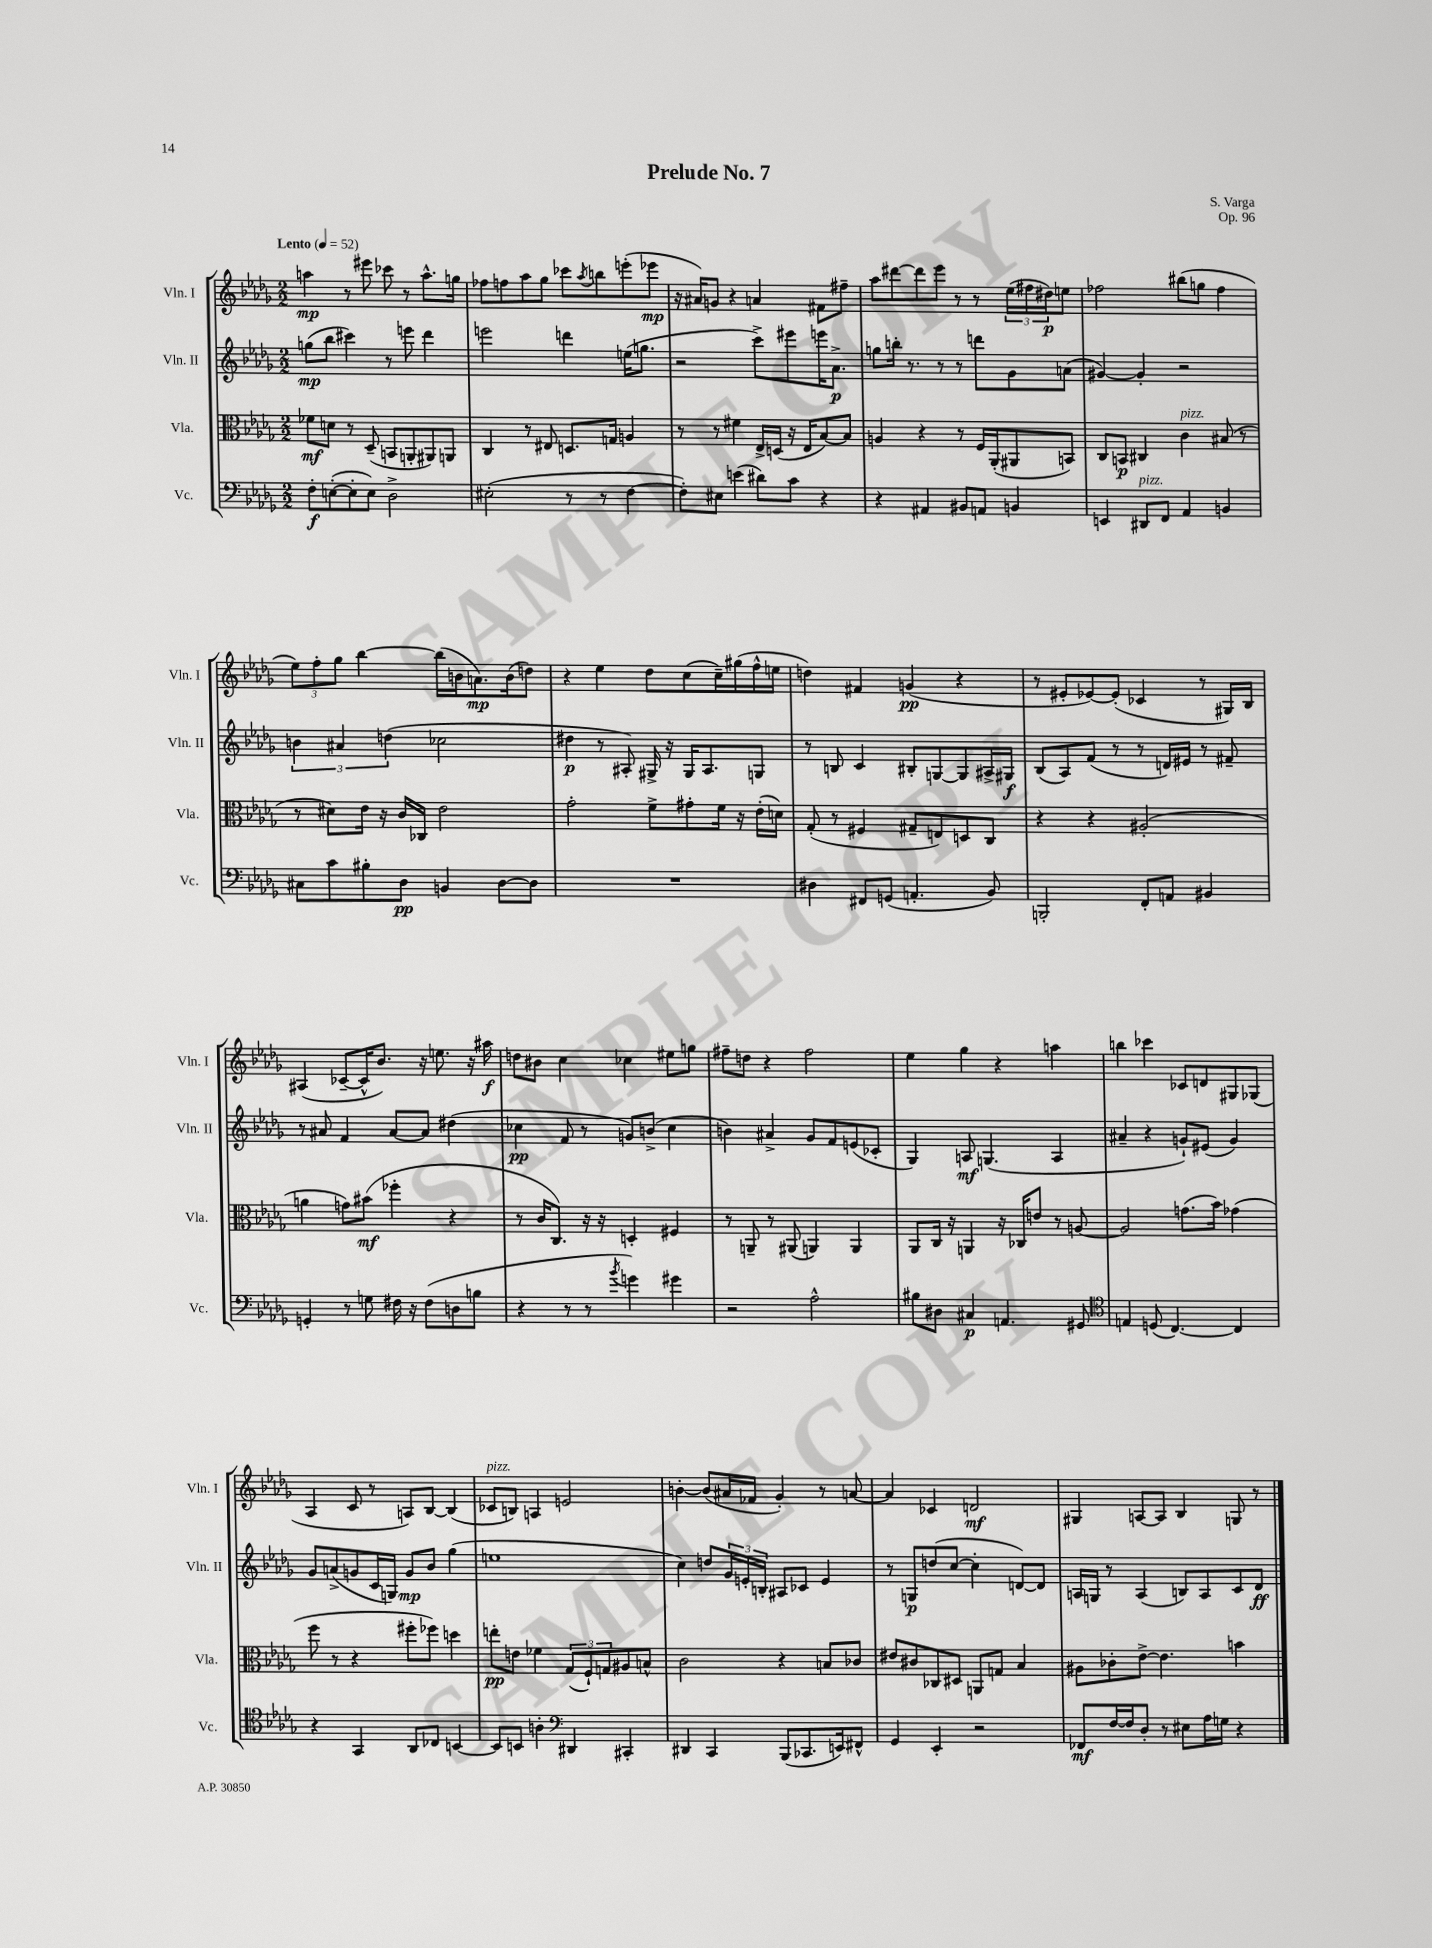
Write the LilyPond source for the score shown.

\header { title = "Prelude No. 7" composer = "S. Varga" opus = "Op. 96" }
<<
\new StaffGroup <<
\new Staff = "s0" \with { instrumentName = "Vln. I" shortInstrumentName = "Vln. I" } {
    \clef treble \key des \major \numericTimeSignature \time 2/2 \tempo "Lento" 4 = 52
    a''4\mp r8 eis'''8 ces'''8 r8 a''8.-^ g''16 |
    fes''8 f''8 aes''8 ges''8 ces'''8 \acciaccatura { aes''8 } b''8 e'''8-.( ees'''8\mp |
    r16 ais'16) g'8 r4 a'4 fis'8 fis''8-- |
    aes''8 dis'''8~ dis'''8 ees'''8 r8 r8 \tuplet 3/2 { ees''16( fis''16 dis''16\p) } e''8 |
    fes''2 bis''8( g''8 fes''4 |
    \tuplet 3/2 { ees''8) f''8-. ges''8 } bes''4~ bes''16( b'16 a'8.\mp) b'16( d''8) |
    r4 ees''4 des''8 c''8( c''16--) gis''16( f''16-^ e''16 |
    d''4) fis'4 g'4\pp( r4 |
    r8 eis'8-. ees'8~) ees'8-.( ces'4 r8 gis16) bes16 |
    ais4( ces'8~-- ces'16-^ bes'8.) r16 e''8. r16 ais''16\f |
    d''8 bis'8 c''4 ces''4 eis''8 g''8 |
    fis''8-- d''8 r4 fis''2 |
    ees''4 ges''4 r4 a''4 |
    b''4 ces'''4 ces'8 d'8 gis8 ges8( |
    aes4 c'8 r8 a8) bes8~ bes4( |
    ces'8^\markup { \italic "pizz." } b8) a4 e'2 |
    b'4~-. b'8( ais'16 fes'16 ges'4-.) r8 a'8~ |
    a'4 ces'4 d'2\mf |
    gis4 a8~ a8 bes4 g8 r8 \bar "|." |
}
\new Staff = "s1" \with { instrumentName = "Vln. II" shortInstrumentName = "Vln. II" } {
    \clef treble \key des \major \numericTimeSignature \time 2/2
    g''8\mp( bes''8 cis'''4) r8 e'''8 des'''4 |
    e'''2 d'''4 e''16( g''8. |
    r2 c'''8->) eis'''8 e'''16 aes'8.->\p |
    g''8 b''16-. r8. r8 r8 d'''8 ges'8 a'8( |
    gis'4~) gis'4-. r2 |
    \tuplet 3/2 { b'4 ais'4 d''4( } ces''2 |
    dis''4\p r8 ais8-.) gis16-> r16 gis16 ais8. g8 |
    r8 b8 c'4 bis8-. g8~ g8 ais16-> gis16\f |
    bes8( aes8) f'8( r8 r8 d'16) eis'16 r8 fis'8-- |
    r8 ais'8 f'4 ais'8~ ais'8 dis''4( |
    ces''4\pp f'8 r8 g'8) b'8->( ces''4 |
    b'4) ais'4-> ges'8 f'8 e'8( ces'8-. |
    ges4) a8\mf g4.( a4 |
    ais'4-- r4 g'8-!) eis'8( g'4) |
    ges'8 a'8->( g'8 c'16 g16) g'8\mp bes'8 ges''4( |
    e''1 |
    c''4) d''8 \tuplet 3/2 { ges'16 e'16-. b16-. } ais8 ces'8 e'4 |
    r8 g8\p d''8( c''8~ c''4-. d'8~) d'8 |
    a16 g16 r8 a4( b8) a8 c'8 des'8\ff \bar "|." |
}
\new Staff = "s2" \with { instrumentName = "Vla." shortInstrumentName = "Vla." } {
    \clef alto \key des \major \numericTimeSignature \time 2/2
    fes'8\mf d'8 r8 des8--( b,8 a,8-. ais,8) a,8 |
    c4 r8 eis8 d8. g16 a4 |
    r8 r8 fis'4 ees16-> d16( r16 ees16 bes8~) bes8 |
    a4 r4 r8 f16 aes,16-.( ais,8 b,8) |
    c8 b,8\p cis4 c'4^\markup { \italic "pizz." } bis8( r8 |
    r8 dis'8) ees'16 r16 c'16 ces16 ees'2 |
    ges'2-. f'8-> gis'8-. f'16 r16 ees'16-.( d'16) |
    ges8-.( r8 fis4 gis8-- e8) d8 c8 |
    r4 r4 ais2-.( |
    a'4 g'8) bis'8\mf( fes''4-. r4 |
    r8 c'16 c8.) r16 r16 d4-. fis4 |
    r8 a,8-- r8 ais,8( a,4) a,4 |
    aes,8 c16 r16 a,4 r16 ces16 e'8 r8 a8~ |
    a2 g'8.( bes'16) ges'4( |
    f''8 r8 r4 fis''8-. fes''8) d''4 |
    e''8-.\pp e'8 fes'4 \tuplet 3/2 { ges8( f8-!) g8 } ais8 b8-^ |
    c'2 r4 b8 ces'8 |
    eis'8 cis'8 ces8 dis8 a,8 g8 bes4 |
    ais8 ces'8-. ees'8~-> ees'4. b'4 \bar "|." |
}
\new Staff = "s3" \with { instrumentName = "Vc." shortInstrumentName = "Vc." } {
    \clef bass \key des \major \numericTimeSignature \time 2/2
    f8-.\f e8~-.( e8-. e8) des2-> |
    eis2-.( r8 r8 f4~ |
    f8-.) eis8 e'4( dis'8) c'8 r4 |
    r4 ais,4 bis,8 a,8 b,4 |
    e,4 dis,8^\markup { \italic "pizz." } f,8 aes,4 b,4 |
    cis8 c'8 bis8-. des8\pp b,4 des8~ des8 |
    R1 |
    dis4 fis,8 g,8( a,4.-. bes,8) |
    b,,2-. f,8-. a,8 bis,4 |
    g,4-. r8 g8 fis16 r16 fis8( d8 b8 |
    r4 r8 r8 \acciaccatura { bes'8 } g'4) gis'4 |
    r2 aes2-^ |
    bis8 dis8 cis4\p a,4. gis,8 |
    \clef tenor e4 d8( c4.~) c4 |
    r4 ges,4 aes,8 ces8 b,4~ |
    b,8 b,8 a4-. \clef bass dis,4 cis,4-. |
    dis,4 c,4 bes,,8( ces,8. e,16) fis,8-^ |
    ges,4 ees,4-. r2 |
    fes,8\mf f16~ f16 des8-. r8 eis8 aes16 g16 r4 \bar "|." |
}
>>
>>
\layout { \context { \Score \remove "Bar_number_engraver" } }
